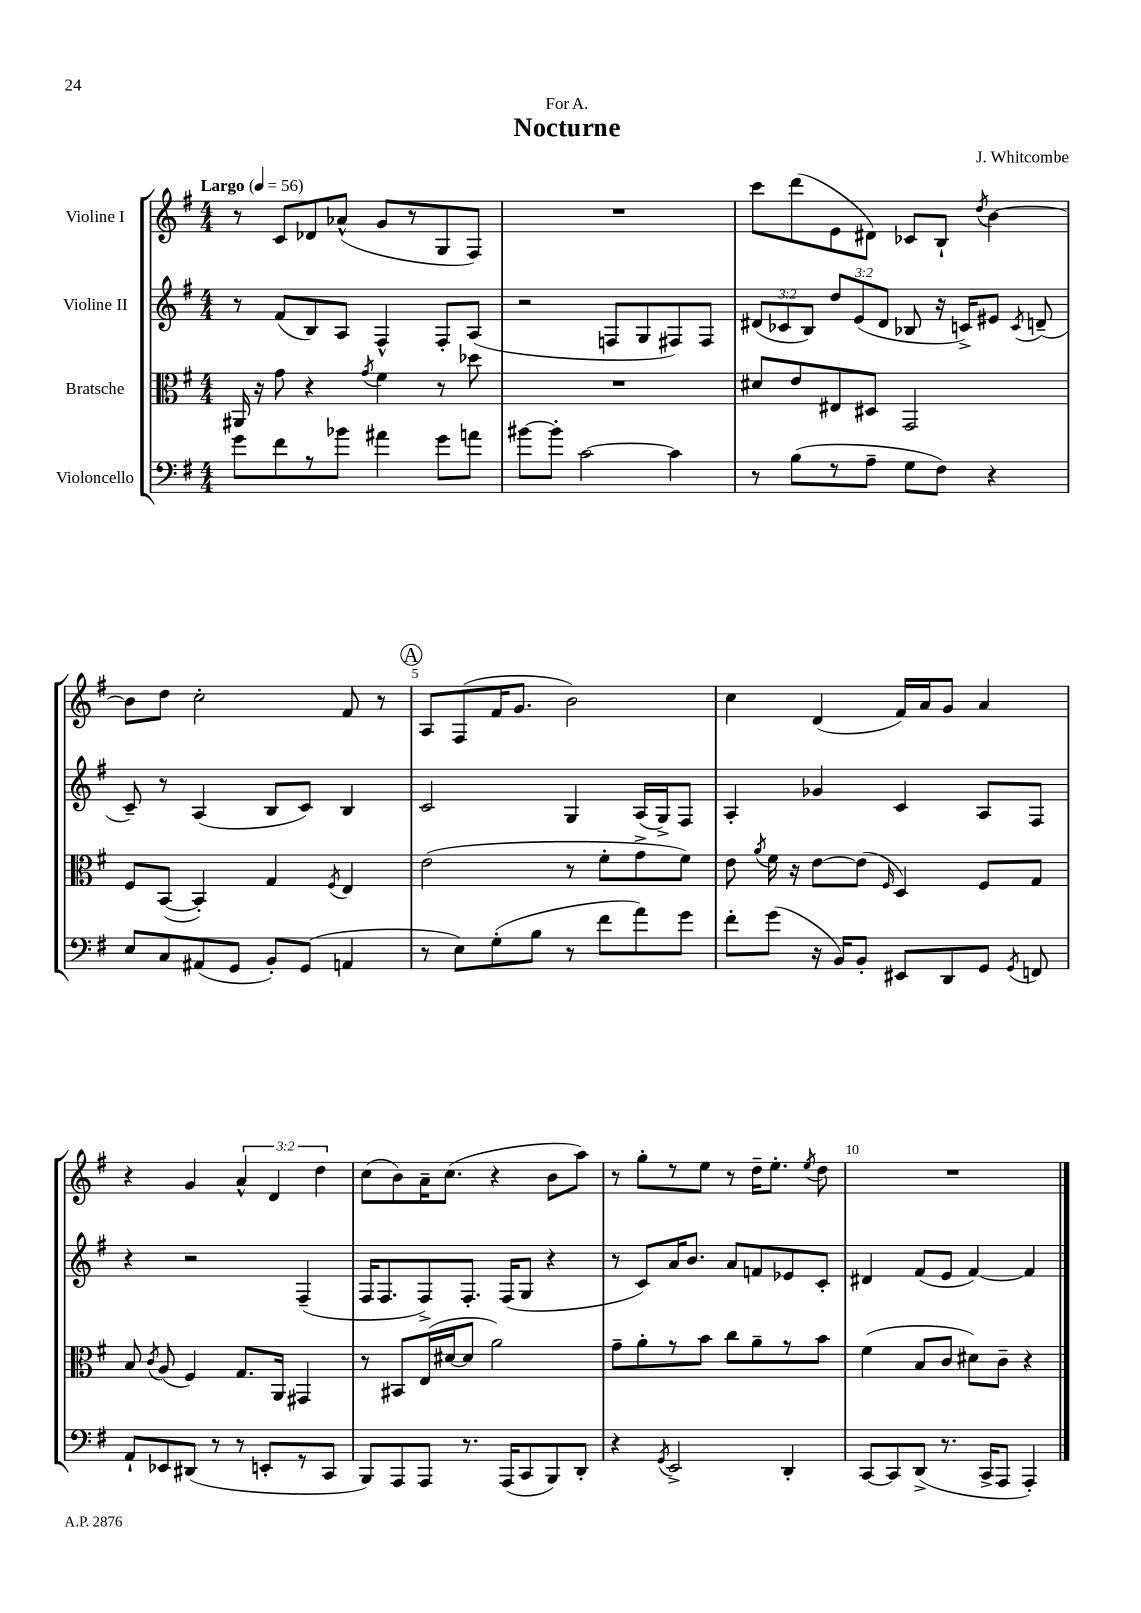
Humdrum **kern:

**kern	**kern	**kern	**kern
*staff4	*staff3	*staff2	*staff1
*clefF4	*clefC3	*clefG2	*clefG2
*k[f#]	*k[f#]	*k[f#]	*k[f#]
*M4/4	*M4/4	*M4/4	*M4/4
*MM56	*MM56	*MM56	*MM56
8g	16AA#	8r	8r
.	16r	.	.
8f#	8g	(8f#	8c
8r	4r	8B)	8d-
8b-	.	8A	(8a-^^
.	8qg	.	.
4a#	4f#	4F#^^	8g
.	.	.	8r
8g	8r	8F#'	8G
8a	8dd-	(8A	8F#)
=	=	=	=
[8b#	1r	2r	1r
8b#']	.	.	.
[2c	.	.	.
.	.	8F	.
.	.	8G	.
4c]	.	8F#)	.
.	.	8F#	.
=	=	=	=
8r	8d#	(12d#	8ccc
.	.	12c-	.
(8B	8e	.	(8ddd
.	.	12B)	.
8r	8E#	12dd	8e
.	.	(12e	.
8A~	8D#	.	8d#)
.	.	12d#	.
8G	2GG	8B-	8c-
8F#)	.	16r	8B`
.	.	16c^)	.
.	.	.	8qdd
4r	.	8e#	[4b
.	.	8qc	.
.	.	(8d~	.
=	=	=	=
8E	8F#	8c~)	8b]
8C	([8BB	8r	8dd
(8AA#	4BB'])	(4A	2cc'
8GG	.	.	.
8BB')	4G	8B	.
(8GG	.	8c)	.
.	8qF#	.	.
4AA	4E	4B	8f#
.	.	.	8r
=	=	=	=
8r	(2e	2c	8A
8E)	.	.	(8F#
(8G'	.	.	16f#
.	.	.	8.g
8B	.	.	.
8r	8r	4G	2b)
8f#	8f#'	.	.
8a)	8g^	(16A	.
.	.	16G^)	.
8g	8f#)	8F#	.
=	=	=	=
8f#'	8e	4A'	4cc
.	8qa	.	.
(8g	16f#	.	.
.	16r	.	.
16r	[8e	4g-	(4d
16BB)	.	.	.
8BB'	(8e]	.	.
.	16qqF#	.	.
8EE#	4D)	4c	16f#)
.	.	.	16a
8DD	.	.	8g
8GG	8F#	8A	4a
8qGG	.	.	.
8FF	8G	8F#	.
=	=	=	=
8AA`	8B	4r	4r
.	8qc	.	.
8EE-	(8A	.	.
(8DD#	4F#)	2r	4g
8r	.	.	.
8r	8.G	.	6a^^
8EE'	.	.	.
.	.	.	6d
.	16AA	.	.
8r	4GG#	(4F#~	.
.	.	.	6dd
8CC	.	.	.
=	=	=	=
8BBB)	8r	16F#	(8cc
.	.	8.F#	.
8AAA	8BB#	.	8b)
8AAA	(16E	8F#^)	16a~
.	[16d#	.	(8.cc
8.r	8d#]	8.F#'	.
.	2a)	.	4r
(16AAA	.	(16F#	.
8CC	.	8G	.
8BBB)	.	4r	8b
8DD'	.	.	8aa)
=	=	=	=
4r	8g~	8r	8r
.	8a'	8c)	8gg'
8qGG	.	.	.
2EE^	8r	16a	8r
.	.	8.b	.
.	8b	.	8ee
.	8cc	8a	8r
.	8a~	8f	16dd~
.	.	.	8.ee'
4DD'	8r	8e-	.
.	.	.	8qee
.	8b	8c'	8dd
=	=	=	=
[8CC	(4f#	4d#	1r
8CC]	.	.	.
(8DD^	8B	(8f#	.
8.r	8c	8e	.
.	8d#)	[4f#)	.
16CC^	.	.	.
8AAA	8c~	.	.
4AAA')	4r	4f#]	.
==	==	==	==
*-	*-	*-	*-
